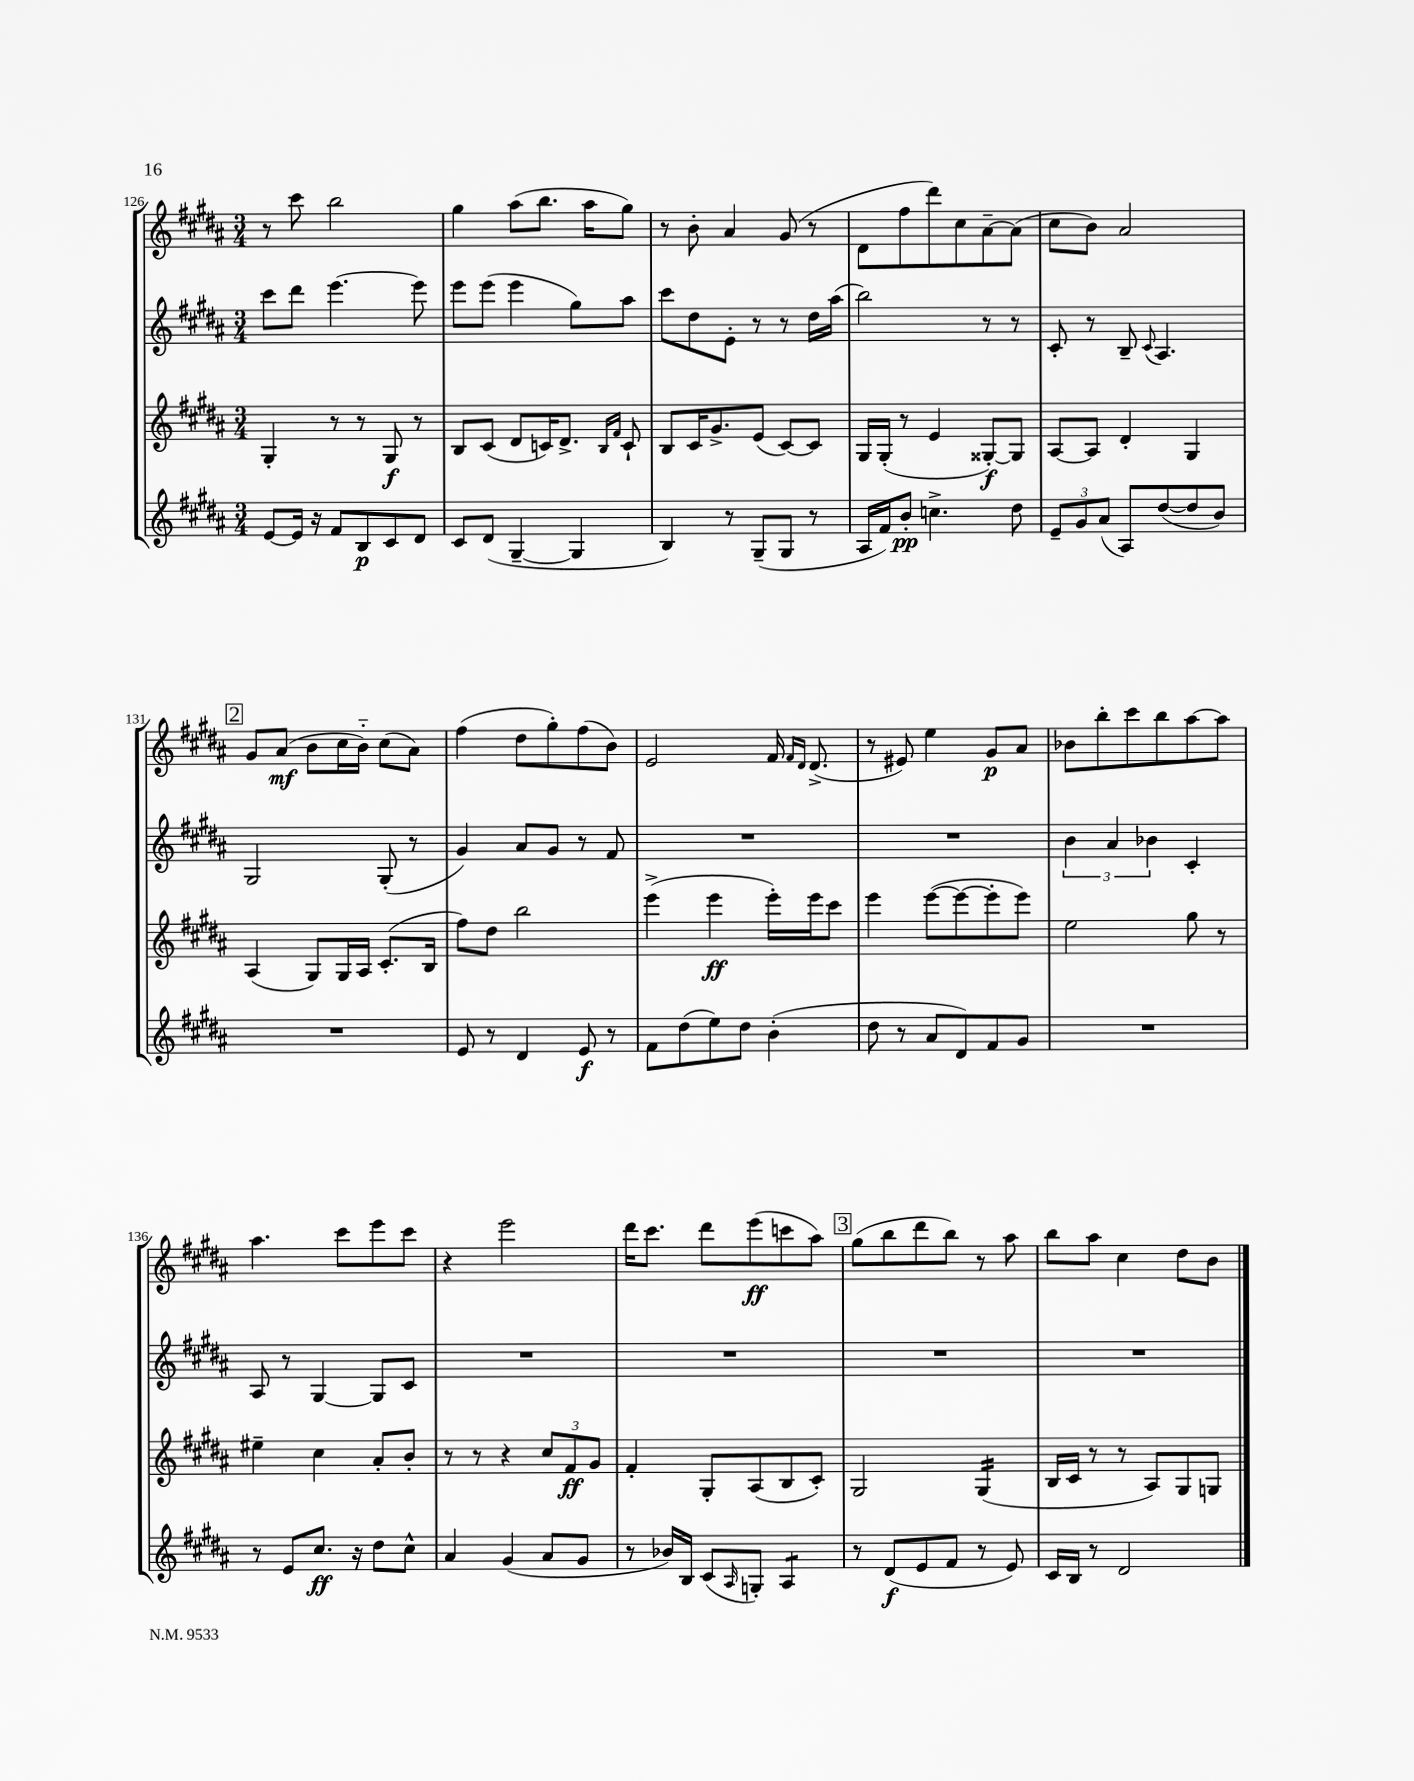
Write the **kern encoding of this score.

**kern	**kern	**kern	**kern
*staff4	*staff3	*staff2	*staff1
*clefG2	*clefG2	*clefG2	*clefG2
*k[f#c#g#d#a#]	*k[f#c#g#d#a#]	*k[f#c#g#d#a#]	*k[f#c#g#d#a#]
*M3/4	*M3/4	*M3/4	*M3/4
[8e	4G#'	8ccc#	8r
16e]	.	8ddd#	8ccc#
16r	.	.	.
8f#	8r	[4.eee	2bb
8B	8r	.	.
8c#	8G#	.	.
8d#	8r	8eee]	.
=	=	=	=
8c#	8B	8eee	4gg#
(8d#	(8c#	(8eee	.
[4G#~	8d#	4eee	(8aa#
.	16c)	.	8.bb
.	8.d#^	.	.
4G#]	.	8gg#)	.
.	.	.	16aa#
.	16qqB	.	.
.	16qqf#	.	.
.	8c`	8aa#	8gg#)
=	=	=	=
4B)	8B	8ccc#	8r
.	16c#	8dd#	8b'
.	8.g#^	.	.
8r	.	8e'	4a#
(8G#~	(8e	8r	.
8G#	[8c#)	8r	(8g#
8r	8c#]	16dd#	8r
.	.	(16aa#	.
=	=	=	=
16A#	16G#	2bb)	8d#
16f#)	(16G#'	.	.
8b'	8r	.	8ff#
4.cc^	4e	.	8ddd#)
.	.	.	8cc#
.	[8G##')	8r	[8a#~
8dd#	8G##]	8r	(8a#]
=	=	=	=
12e~	[8A#	8c#'	8cc#
12g#	.	.	.
.	8A#]	8r	8b)
(12a#	.	.	.
8A#)	4d#'	8B~	2a#
.	.	8qqc#	.
([8dd#	.	4.A#	.
8dd#]	4G#	.	.
8b)	.	.	.
=	=	=	=
2.r	(4A#	2G#	8g#
.	.	.	(8a#
.	8G#)	.	8b
.	16G#	.	16cc#
.	16A#	.	16b'~)
.	(8.c#'	(8G#'	(8cc#
.	.	8r	8a#)
.	16B	.	.
=	=	=	=
8e	8ff#)	4g#)	(4ff#
8r	8dd#	.	.
4d#	2bb	8a#	8dd#
.	.	8g#	8gg#')
8e	.	8r	(8ff#
8r	.	8f#	8b)
=	=	=	=
8f#	(4eee^	2.r	2e
(8dd#	.	.	.
8ee)	4eee	.	.
8dd#	.	.	.
(4b'	16eee')	.	16f#
.	.	.	16qqf#
.	.	.	16qqd#
.	16eee	.	(8.d#^
.	8ccc#	.	.
=	=	=	=
8dd#	4eee	2.r	8r
8r	.	.	8e#)
8a#	([8eee	.	4ee
8d#)	8eee_	.	.
8f#	8eee']	.	8g#
8g#	8eee)	.	8a#
=	=	=	=
2.r	2ee	6b	8b-
.	.	.	8bb'
.	.	6a#	.
.	.	.	8ccc#
.	.	6b-	.
.	.	.	8bb
.	8gg#	4c#'	[8aa#
.	8r	.	8aa#]
=	=	=	=
8r	4ee#~	8A#	4.aa#
8e	.	8r	.
8.cc#	4cc#	[4G#	.
.	.	.	8ccc#
16r	.	.	.
8dd#	8a#'	8G#]	8eee
8cc#^^	8b'	8c#	8ccc#
=	=	=	=
4a#	8r	2.r	4r
.	8r	.	.
(4g#	4r	.	2eee
8a#	12cc#	.	.
.	12f#	.	.
8g#	.	.	.
.	12g#	.	.
=	=	=	=
8r	4f#'	2.r	16ddd#
.	.	.	8.ccc#
16b-)	.	.	.
16B	.	.	.
(8c#	8G#'	.	8ddd#
16qqA#	.	.	.
8G')	(8A#	.	(8eee
4A#	8B	.	8ccc
.	8c#')	.	8aa#)
=	=	=	=
8r	2G#	2.r	(8gg#
(8d#	.	.	8bb
8e	.	.	8ddd#
8f#	.	.	8bb)
8r	(4G#	.	8r
8e)	.	.	8aa#
=	=	=	=
16c#	16B	2.r	8bb
16B	16c#	.	.
8r	8r	.	8aa#
2d#	8r	.	4cc#
.	8A#)	.	.
.	8G#	.	8dd#
.	8G	.	8b
==	==	==	==
*-	*-	*-	*-
